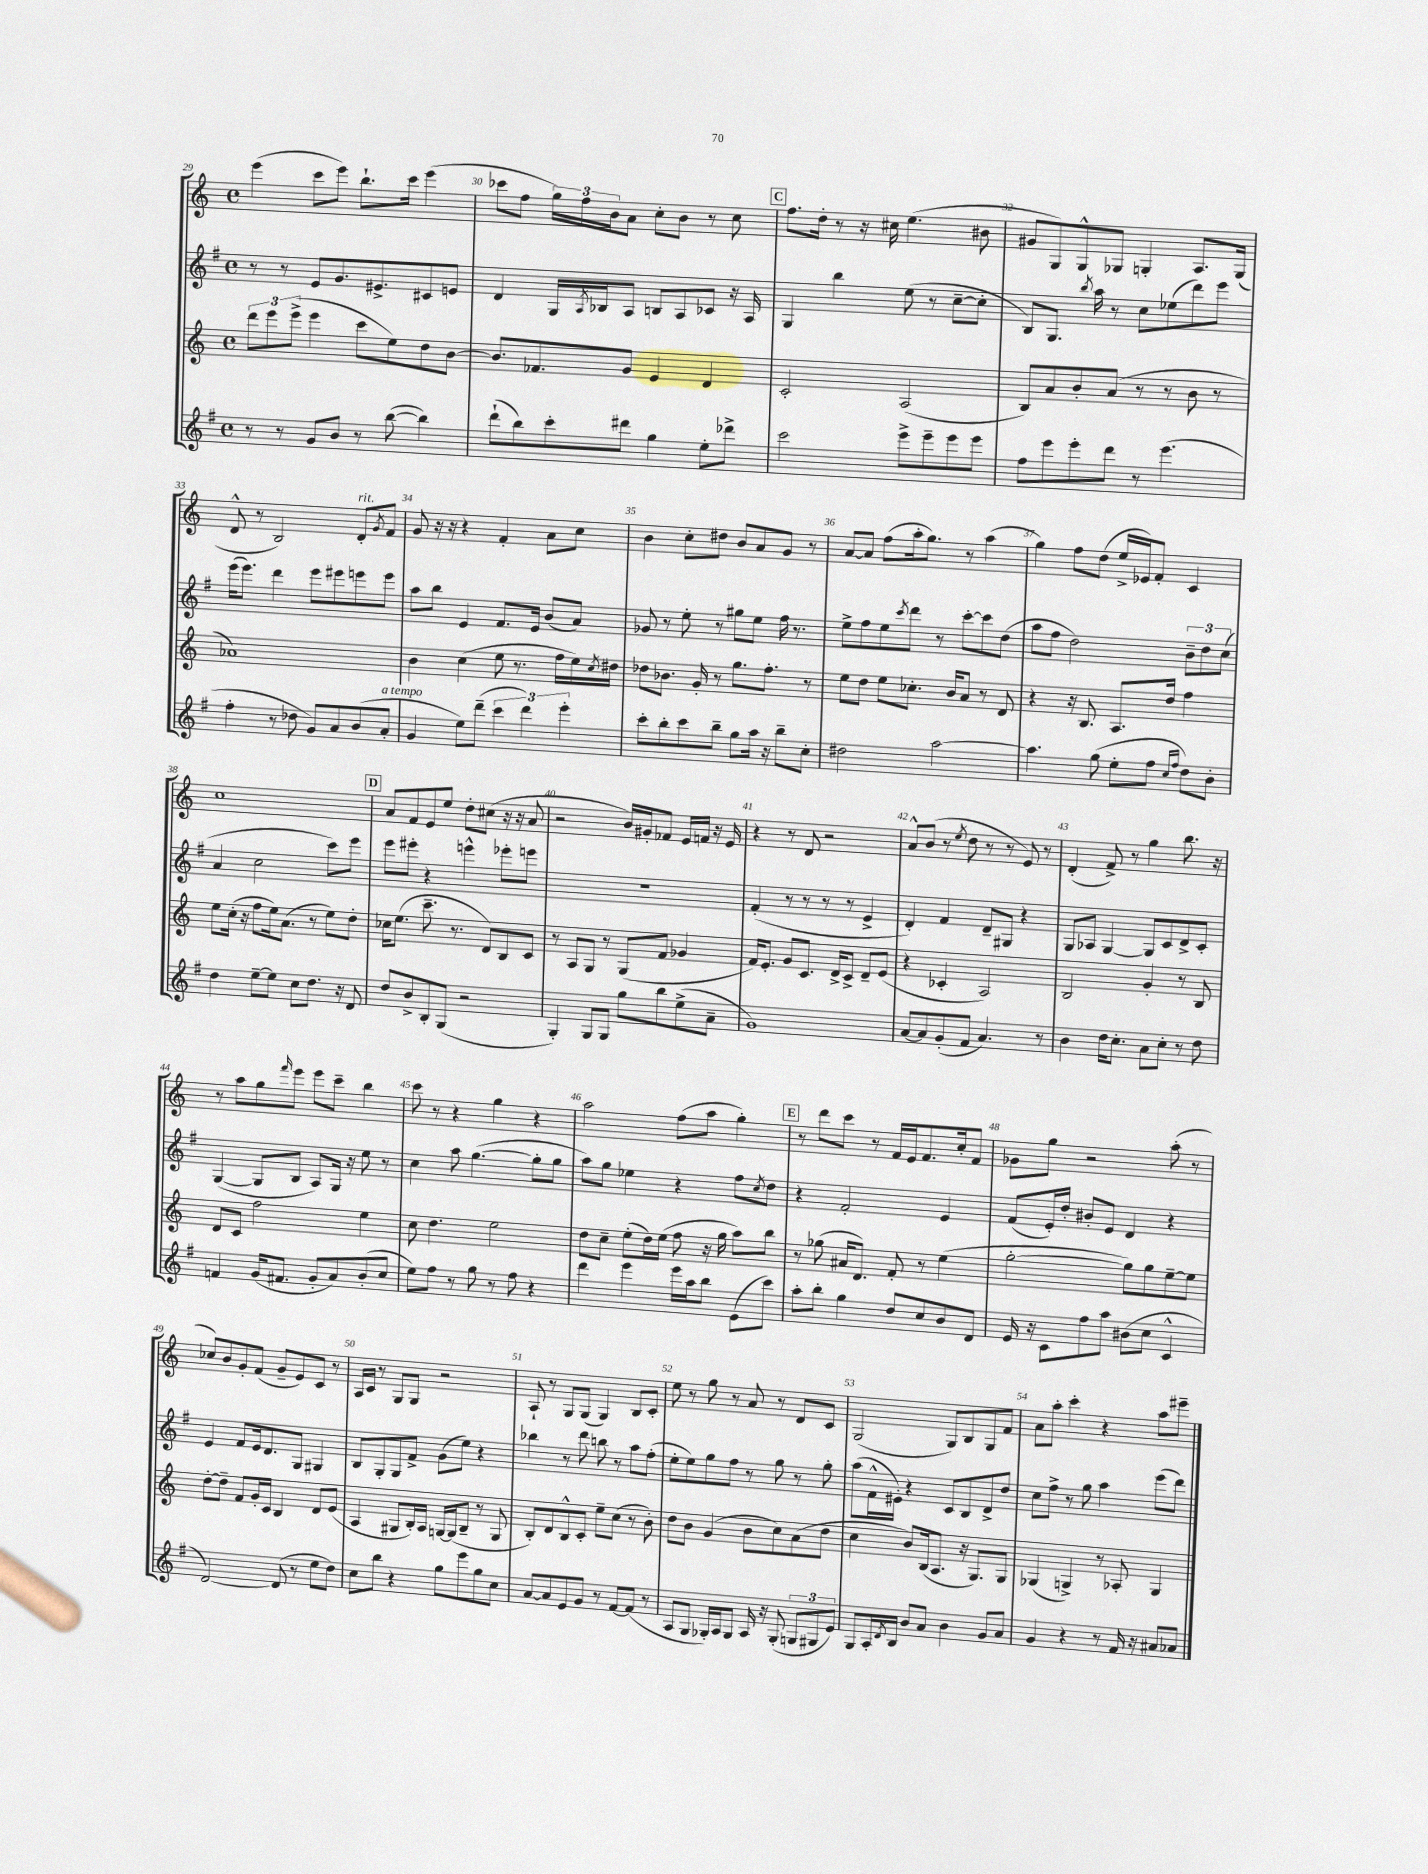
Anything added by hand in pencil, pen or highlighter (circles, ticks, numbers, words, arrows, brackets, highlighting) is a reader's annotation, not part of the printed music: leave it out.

**kern	**kern	**kern	**kern
*part4	*part3	*part2	*part1
*staff4	*staff3	*staff2	*staff1
*clefG2	*clefG2	*clefG2	*clefG2
*k[f#]	*k[]	*k[f#]	*k[]
*M4/4	*M4/4	*M4/4	*M4/4
*met(c)	*met(c)	*met(c)	*met(c)
=29	=29	=29	=29
8r	12ddd\L	8r	(4eee\
.	12eee\	.	.
8r	.	8r	.
.	(12eee^\J	.	.
8g/L	4eee\	8e/L	8ccc\L
8b/J	.	8.g/	8eee\J)
8r	8ccc\L	.	8.bb`\L
.	.	8.e#X^/	.
([8bb\	8ee\)	.	.
.	.	.	16ccc\Jk
4bb\])	8dd\	8c#X/	(4eee\
.	[8b\J	8en/J	.
=30	=30	=30	=30
(8ddd`\L	8.b/L]	4d/	8ccc-X\L
8bb\)	.	.	8ff\J
.	8.f-X/	.	.
8ccc'\	.	16G/LL	24gg\LL)
.	.	.	24ff\
.	.	8qA/	.
.	.	16B-X/J	.
.	.	.	24b\J
8ddd#X\J	8g/J	8A/J	8a\J
4gg\	4e/	8Bn/L	8cc'\L
.	.	8A/	8b\J
8ee'\L	4d/	8c-X/J	8r
8ddd-X^\J	.	16r	8cc\
.	.	16A/	.
!!LO:REH:place=s1:t=C
=31	=31	=31	=31
2ccc\	2c'/	4G/	8.ff\L
.	.	.	16dd'\Jk
.	.	4bb\	8r
.	.	.	16r
.	.	.	16cc#X\
8eee^\L	(2A/	(8ee\	(4.ee\
8eee~\	.	8r	.
8eee\	.	[8cc~\L	.
8eee\J	.	8cc'\J]	8b#X\
=32	=32	=32	=32
8ff#\L	8B/L)	8B/L)	8g#X/L
8eee\	8a/	8.G/J	8G/)
8eee'\	8b'/	.	8G^^/
.	.	8qbb/	.
.	.	16aa\	.
8ddd\J	(8a/J	8r	8G-X/J
8r	8r	8cc\L	4Gn'/
(4.eee\	8r	(8ee-X\	.
.	8b\	8ddd\)	8.A/L
.	8r	8eee\J	.
.	.	.	(16G/Jk
!!LO:LB:g=z
=33	=33	=33	=33
4ff#'\	1a-X)	(16eee\KL	8d^^/
.	.	8.eee\J)	.
.	.	.	8r
8r	.	4ddd\	2B/)
8dd-X\	.	.	.
8g/L)	.	8eee\L	.
8a/	.	8eee#X\	.
!	!	!	!LO:TX:a:i:t=rit.
(8b/	.	8eeen\	8d'/L
.	.	.	8qg/
!LO:TX:a:i:t=a tempo	!	!	!
8a'/J	.	8eee\J	8f/J
=34	=34	=34	=34
4g/	4b\	8aa\L	8g/
.	.	8bb\J	16r
.	.	.	16r
8ee\L)	(4cc\	4e/	4r
(8ddd~\J	.	.	.
6ccc\	8ee\	8.f#/L	4f'/
.	8.r	.	.
6ddd\)	.	.	.
.	.	16e/Jk	.
.	.	(8b/L	8a\L
.	16ff\LL	.	.
6eee'\	.	.	.
.	16ee\)	8a/J)	8cc\J
.	8qcc/	.	.
.	16dd#X\JJ	.	.
=35	=35	=35	=35
8ccc'\L	8dd-X\L	8g-X/	4b\
8bb'\	8.b-X\J	8r	.
8ccc\	.	8ee'\	8cc'\L
.	16g'/	.	.
8bb~\J	8r	8r	8dd#X\J
8gg\L	8.gg\L	8gg#X\L	8b/L
16aa\Jk	.	8ee\J	8a/
16r	8.ff'\J	.	.
8bb~\L	.	16ff#\	8g/J
.	.	8.r	.
8cc'\J	8r	.	8r
=36	=36	=36	=36
2dd#X\	8ee\L	8ee^\L	[8a/L
.	8dd\J	8ff#\	8a/J]
.	8ee\L	8ee\	(8ff\L
.	.	8qccc/	.
.	8.cc-X'\J	8ddd\J	16aa'\k
.	.	.	8.gg\J)
[2aa\	.	8r	.
.	16b/KL	.	.
.	8a/J	[8ccc'\L	8r
.	8r	8ccc\]	(4aa\
.	8d/	(8dd\J	.
=37	=37	=37	=37
4.aa\]	4r	8aa\L	4gg\)
.	.	8ff#\J	.
.	16r	2dd\)	8ff\L
.	8.B/	.	.
(8gg\	.	.	(8dd\J
8ee'\L	8.A/L	.	16ee^/LL
.	.	.	16e-X/J)
8ff#\J	.	.	8f'/J
.	16dd/Jk	.	.
16qqcc/LL	.	.	.
16qqff#/JJ	.	.	.
8dd\L)	4ff\	12b~\L	4c/
.	.	12dd\	.
8b'\J	.	.	.
.	.	(12cc\J	.
!!LO:LB:g=z
=38	=38	=38	=38
4dd\	8ee\L	4a/	1cc
.	(16cc'\Jk	.	.
.	16r	.	.
[8ee~\L	8ff\L	2cc\	.
8ee\J]	16ee\k)	.	.
.	(8.a\J	.	.
8cc\L	.	.	.
8.dd\J	8r	.	.
.	8ee\L)	8ccc\L)	.
16r	.	.	.
8d/	8dd'\J	8eee\J	.
!!LO:REH:place=s1:t=D
=39	=39	=39	=39
8dd/L	16cc-X\KL	8eee\L	8a/L
.	(8.ee\J	.	.
8b^/	.	8eee#X'\J	8f/
8B'/	8.ccc~\	4r	8e/
(8G/J	.	.	8ee/J
.	8.r	.	.
2r	.	4eeen^^\	8dd'\L
.	8d/L)	.	(8cc#X\J
.	8B/	8eee-X'\L	16r
.	.	.	16r
.	8c/J	8eeen\J	8a/
=40	=40	=40	=40
4G'/)	8r	1r	2r
.	8A/L	.	.
8G/L	8G/J	.	.
8G/J	8r	.	.
8gg\L	(8G/L	.	16b/LL)
.	.	.	16g#X'/J
8bb\	8f/J	.	8f-X/J
(8ee^\	4g-X/	.	16e/LL
.	.	.	16fn/JJ
8a~\J	.	.	16r
.	.	.	16e/
=41	=41	=41	=41
1g)	16f/KL)	(4f#'/	4r
.	8.e'/J	.	.
.	8g/L	8r	8r
.	8.c/J	8r	8d/
.	.	8r	2r
.	16d^/KL	.	.
.	8c^/J	8r	.
.	8d~/L	4e^/	.
.	(8e/J	.	.
=42	=42	=42	=42
[8a/L	4r	4d'/)	8a^^/L
8a/]	.	.	(8b/J
(8g'/	4c-X'/	4f#/	8r
.	.	.	8qee/
8f#/J	.	.	8dd\
4.a/)	2A/)	8d~/L	8r
.	.	8G#X/J	8r
.	.	4r	8e/)
8r	.	.	8r
=43	=43	=43	=43
4b\	2B/	8G/L	(4d'/
.	.	8A-X/J	.
16dd\KL	.	[4G/	8f^/)
8.cc'\J	.	.	.
.	.	.	8r
8a\L	4g'/	8G/L]	4gg\
8cc'\J	.	8c/	.
8r	8r	8d^/	8.bb\
8dd\	8B/	8c'/J	.
.	.	.	16r
!!LO:LB:g=z
=44	=44	=44	=44
4fn/	8d/L	([4G/	8r
.	8c/J	.	8aa\L
(16g/KL	2ff\	8G/L]	8gg\
8.f#X/J	.	.	.
.	.	.	16qqfff/
.	.	8B/J	8eee\J
8g'/L	.	8A/L)	8eee\L
8a/)	.	16G/Jk	8ccc~\J
.	.	16r	.
(8b'/	4ee\	8ee\	4bb\
8cc/J	.	8r	.
=45	=45	=45	=45
8ee\L)	8cc\	4cc\	8ccc\
8ff#\J	4.dd\	.	8r
8r	.	8aa\	4r
8gg\	.	([4.gg\	.
8r	2ee\	.	4gg\
8ff#\	.	.	.
4r	.	8gg'\L]	4r
.	.	8gg\J	.
=46	=46	=46	=46
4ddd\	8dd\L	8aa\L)	2aa\
.	8cc~\J	8gg\J	.
4eee\	(8ee'\L	4ee-X\	.
.	16dd\L)	.	.
.	(16ee\JJ	.	.
16eee\LL	8ff\	4r	(8ff\L
16aa\J	.	.	.
8bb\J	16r	.	8aa\J
.	16gg\	.	.
(8e\L	8aa\L)	8ff#\L	4gg'\)
.	.	8qcc/	.
8ccc\J)	8bb\J	8dd\J	.
!!LO:REH:place=s1:t=E
=47	=47	=47	=47
8aa'\L	8r	4r	8r
8bb'\J	(8gg-X\	.	8ddd\L
4gg\	16a#X/KL	2f#'/	8ccc\J
.	8.d/J)	.	.
.	.	.	8r
8dd/L	8f'/	.	16f/LL
.	.	.	16e/J
8cc/	8r	.	8.f/
8b/	(4ee\	4e/	.
.	.	.	16cc'/k
8d/J	.	.	8f/J
=48	=48	=48	=48
16e/	[2gg'\	(8f#/L	8g-X\L
16r	.	.	.
8c\L	.	16e'/L)	8gg\J
.	.	16dd'/JJ	.
8ff#\	.	8b#X'/L	2r
8aa\J	.	8e/J	.
(8b#X\L	8gg\L])	4d/	.
8cc\J	8gg\	.	.
4c^^/	[8ee~\	4r	(8aa'\
.	8ee\J]	.	8r
!!LO:LB:g=z
=49	=49	=49	=49
[2d/)	[8dd'\L	4e/	8cc-X/L)
.	8dd~\J]	.	8b/
.	8f/L	8f#/L	8g'/
.	16g'/L	16e/k	(8f/J
.	16c/JJ	8.d/	.
(8d/]	4B/	.	8g~/L
8r	.	8G/J	8e/)
8ee\L	8d/L	4G#X/	8c/J
8dd\J)	(8e/J	.	8r
=50	=50	=50	=50
8cc\L	4A/	8B/L	16A/LL
.	.	.	16c/JJ
8bb\J	.	8G'/	8r
4r	8G#X/L	8G/	8G/L
.	16B'/L)	8f#^/J	8G/J
.	16A/JJ	.	.
8gg\L	[16Gn/LL	(8g\L	2r
.	(16G/J]	.	.
8eee\	8B~/J	8ee\J)	.
8gg\	8r	4r	.
8cc\J	8G/	.	.
=51	=51	=51	=51
[8a/L	8B'/L)	4bb-X\	8A`/
8a/]	8d/	.	8r
8e/	8B^^/	8r	8G/L
8g/J	8c'/J	8ddd\	(8G/J
8r	8ee~\L	8bbn\	4G/)
[8f#/L	(8cc\J	8r	.
(8f#/J]	8r	8aa\L	8B/L
8r	8b'\)	(8ff#'\J	8c'/J
=52	=52	=52	=52
8A/L	8dd\L	8ee'\L	8ee\
8G/J	8b\J	8ee\)	8r
16G-X'/LL)	(4g/	8gg\	8gg\
16A/J	.	.	.
8G-/J	.	8ff#\J	8r
16A/	8b\L	8r	8a/
16r	.	.	.
(8G-'/	8cc\)	8gg\	8r
12Gn/L	(8a\	8r	8d/L
12G#X/	.	.	.
.	8dd\J	8gg'\	8c/J
12e/J)	.	.	.
=53	=53	=53	=53
8G/L	4cc\	(8aa\L	(2G/
16A'/L	.	16f#^^\L	.
8qd/	.	.	.
16B/JJ	.	16e#X'\JJ)	.
8b/L	8b/L)	4r	.
8a/J	(16B/k	.	.
.	8.A/J	.	.
4b\	.	8c/L	8G/L)
.	16r	8B/	8B/
.	8.G/L)	.	.
8g/L	.	8d^/	8G/
8a/J	8G/J	8dd/J	8f/J
=54	=54	=54	=54
4g/	(4G-X/	8cc\L	8a\L
.	.	8ff#^\J	8aa'\J
4r	4Gn^/)	8r	4ccc'\
.	.	8gg\	.
8r	8r	4aa\	4r
16f#/	8A-X'/	.	.
16r	.	.	.
8a#X/L	4G/	(8eee\L	8aa\L
8a-X/J	.	8ddd\J)	8eee#X~\J
==	==	==	==
*-	*-	*-	*-
